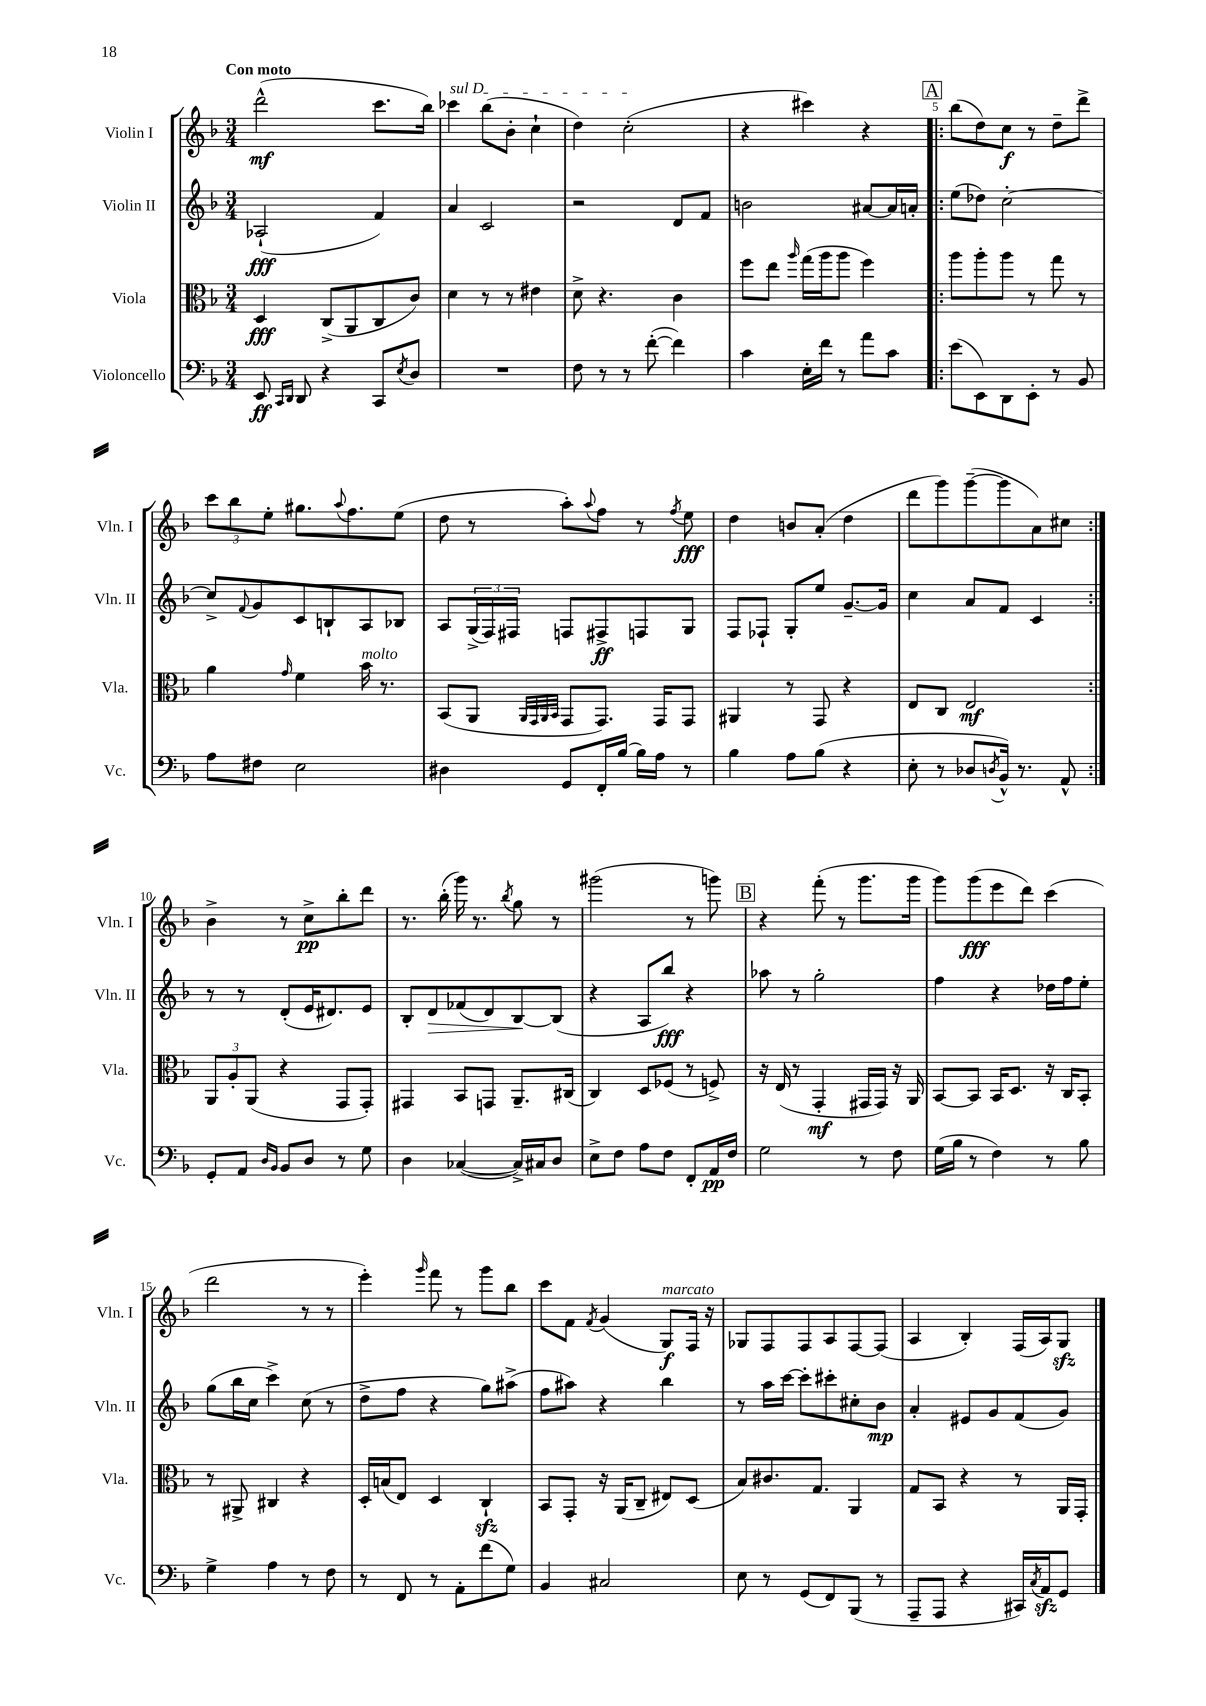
<<
\new StaffGroup <<
\new Staff = "s0" \with { instrumentName = "Violin I" shortInstrumentName = "Vln. I" } {
    \clef treble \key f \major \numericTimeSignature \time 3/4 \tempo "Con moto"
    d'''2-^\mf( c'''8. bes''16) |
    \once \override TextSpanner.bound-details.left.text = \markup { \italic "sul D" } ces'''4\startTextSpan bes''8( bes'8-. c''4-! |
    d''4) c''2-.\stopTextSpan( |
    r4 cis'''4) r4 |
    \repeat volta 2 { \mark \markup { \box "A" } bes''8( d''8) c''8\f r8 d''8-- d'''8-> |
    \tuplet 3/2 { c'''8 bes''8 e''8-. } gis''8. \appoggiatura { a''8 } f''8. e''8( |
    d''8 r8 a''8-.) \appoggiatura { a''8 } f''8 r8 \acciaccatura { f''8 } e''8\fff |
    d''4 b'8 a'8-.( d''4 |
    d'''8 g'''8) g'''8~--( g'''8 a'8) cis''8 | }
    bes'4-> r8 c''8->\pp bes''8-. d'''8 |
    r8. bes''16-.( g'''16) r8. \acciaccatura { bes''8 } g''8 r8 |
    gis'''2( r8 g'''8) |
    \mark \markup { \box "B" } r4 f'''8-.( r8 g'''8. g'''16 |
    g'''8) g'''8\fff( e'''8 d'''8) c'''4( |
    d'''2 r8 r8 |
    e'''4-.) \grace { g'''16 } f'''8 r8 g'''8 bes''8 |
    c'''8 f'8 \acciaccatura { f'8 } g'4( g8\f^\markup { \italic "marcato" }) f16 r16 |
    ges8 f8 f8 a8 f8~ f8( |
    a4 bes4-.) f16( a16) g8\sfz \bar "|." |
}
\new Staff = "s1" \with { instrumentName = "Violin II" shortInstrumentName = "Vln. II" } {
    \clef treble \key f \major \numericTimeSignature \time 3/4
    aes2-!\fff( f'4) |
    a'4 c'2 |
    r2 d'8 f'8 |
    b'2 ais'8~ ais'16 a'16-. |
    \repeat volta 2 { \mark \markup { \box "A" } e''8( des''8) c''2~-. |
    c''8-> \appoggiatura { f'8 } g'8 c'8 b8-! a8 bes8 |
    a8 \tuplet 3/2 { g16->( f16) fis16 } f8 fis8->\ff f8 g8 |
    f8 fes8-! g8-. e''8 g'8.~-- g'16 |
    c''4 a'8 f'8 c'4 | }
    r8 r8 d'8-.( e'16 dis'8.) e'8 |
    bes8-. d'8\> fes'8( d'8) bes8~\! bes8( |
    r4 a8 bes''8\fff) r4 |
    \mark \markup { \box "B" } aes''8 r8 g''2-. |
    f''4 r4 des''16 f''16 e''8-. |
    g''8( bes''16 c''16 c'''4->) c''8( r8 |
    d''8-> f''8 r4 g''8) ais''8->( |
    f''8 ais''8) r4 bes''4 |
    r8 a''16 c'''16~ c'''8-. cis'''8-. cis''8-. bes'8\mp |
    a'4-. eis'8 g'8 f'8( g'8) \bar "|." |
}
\new Staff = "s2" \with { instrumentName = "Viola" shortInstrumentName = "Vla." } {
    \clef alto \key f \major \numericTimeSignature \time 3/4
    d4\fff c8->( a,8 c8 c'8) |
    d'4 r8 r8 eis'4 |
    d'8-> r4. c'4 |
    f''8 e''8 \grace { a''16 } g''16( a''16 a''8 f''4) |
    \repeat volta 2 { \mark \markup { \box "A" } a''8 a''8-. a''8 r8 g''8 r8 |
    a'4 \grace { g'16 } f'4 bes'16^\markup { \italic "molto" } r8. |
    bes,8( a,8 \grace { a,32 g,32 a,32 bes,32 } g,8 g,8.) g,16 g,8 |
    ais,4 r8 g,8 r4 |
    e8 c8 e2\mf | }
    \tuplet 3/2 { a,8 a8-. a,8( } r4 g,8 g,8-.) |
    gis,4 bes,8 g,8 a,8.-- cis16( |
    c4) d8 fes8( r8 f8->) |
    \mark \markup { \box "B" } r16 e16( r8 g,4-.\mf gis,16 gis,16) r16 a,16 |
    bes,8~ bes,8 bes,16 d8. r16 c16 bes,8-. |
    r8 ais,8-> cis4 r4 |
    d16-. b16( e8) d4 c4-!\sfz |
    bes,8 g,8-. r16 a,16( c8-- eis8) d8( |
    bes8) cis'8. g8. a,4 |
    g8 bes,8 r4 r8 a,16 g,16-. \bar "|." |
}
\new Staff = "s3" \with { instrumentName = "Violoncello" shortInstrumentName = "Vc." } {
    \clef bass \key f \major \numericTimeSignature \time 3/4
    e,8\ff \grace { c,16 d,16 } d,8 r4 c,8 \acciaccatura { e8 } d8 |
    R2. |
    f8 r8 r8 f'8~-.( f'4) |
    c'4 e16-. f'16 r8 a'8 c'8 |
    \repeat volta 2 { \mark \markup { \box "A" } e'8( e,8) d,8 e,8-. r8 bes,8 |
    a8 fis8 e2 |
    dis4 g,8 f,16-. bes16( bes16) a16 r8 |
    bes4 a8 bes8( r4 |
    e8-. r8 des8 \acciaccatura { d8 } bes,16-^) r8. a,8-^ | }
    g,8-. a,8 \grace { d16 bes,16 } bes,8 d8 r8 g8 |
    d4 ces4~( ces16->) cis16 d8 |
    e8-> f8 a8 f8 f,8-. a,16\pp f16 |
    \mark \markup { \box "B" } g2 r8 f8 |
    g16( bes16 r8 f4) r8 bes8 |
    g4-> a4 r8 f8 |
    r8 f,8 r8 a,8-. f'8( g8) |
    bes,4 cis2 |
    e8 r8 g,8( f,8) bes,,8( r8 |
    a,,8-- a,,8 r4 cis,16) \acciaccatura { c8 } a,16\sfz g,8 \bar "|." |
}
>>
>>
\layout { \context { \Score \override BarNumber.break-visibility = ##(#f #t #t) barNumberVisibility = #(every-nth-bar-number-visible 5) } }
